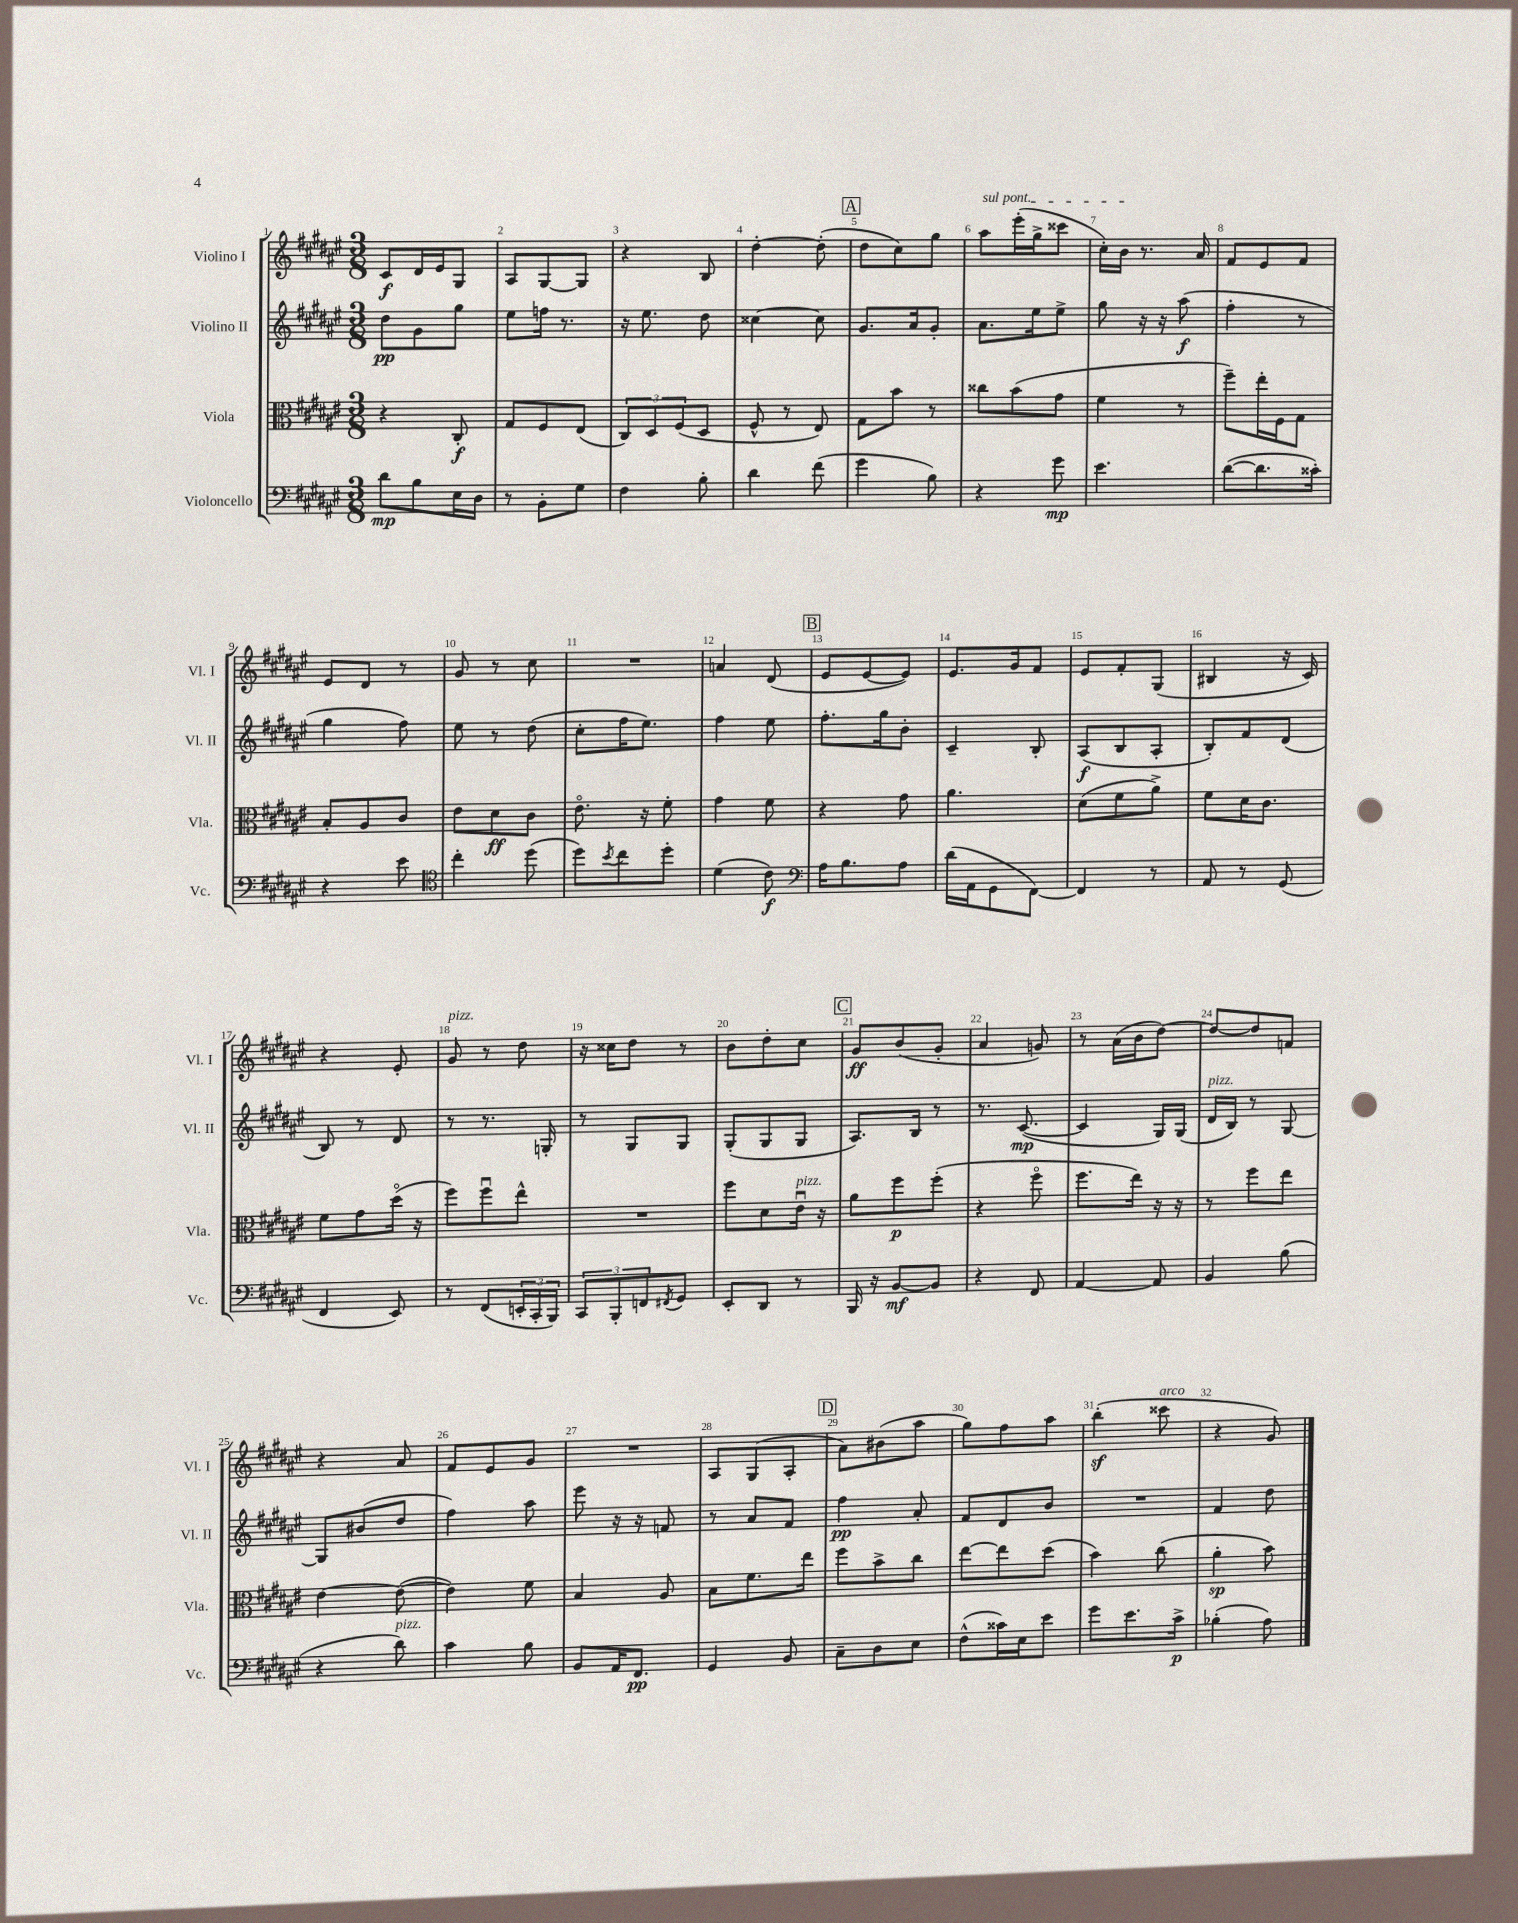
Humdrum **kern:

**kern	**kern	**kern	**kern
*staff4	*staff3	*staff2	*staff1
*clefF4	*clefC3	*clefG2	*clefG2
*k[f#c#g#d#a#e#]	*k[f#c#g#d#a#e#]	*k[f#c#g#d#a#e#]	*k[f#c#g#d#a#e#]
*M3/8	*M3/8	*M3/8	*M3/8
8d#\L	4r	8dd#\L	8c#/L
8B\	.	8g#\	16d#/L
.	.	.	16e#/J
16E#\L	8C#'/	8gg#\J	8G#/J
16D#\JJ	.	.	.
=	=	=	=
8r	8G#/L	8ee#\L	8A#/L
8BB'\L	8F#/	16ff\Jk	[8G#/
.	.	8.r	.
8G#\J	(8E#/J	.	8G#/]J
=	=	=	=
4F#\	12C#/L)	16r	4r
.	.	8.ee#\	.
.	12D#/	.	.
.	(12F#/	.	.
8B'\	8D#/J	8dd#\	8B/
=	=	=	=
4d#\	8F#^^/	[4cc##\	[4dd#'\
.	8r	.	.
(8f#\	8E#/)	8cc##\]	(8dd#'\]
=	=	=	=
4g#\	8G#\L	8.g#/L	8dd#\L
.	8b\J	.	8cc#\)
.	.	16a#/k	.
8B\)	8r	8g#'/J	8gg#\J
=	=	=	=
4r	8cc##\L	8.a#\L	8aa#\L
.	(8b\	.	(16eee#'\L
.	.	16ee#\k	16gg#^\J
8g#\	8g#\J	8ee#^\J	8ccc##\J
=	=	=	=
4.e#\	4f#\	8gg#\	16cc#'\LL)
.	.	.	16b\JJ
.	.	16r	8.r
.	.	16r	.
.	8r	(8aa#\	.
.	.	.	16a#/
=	=	=	=
([8d#\L	8ff#~\L)	4ff#'\	8f#/L
8.d#\]	16ee#'\L	.	8e#/
.	16F#\J	.	.
.	8G#\J	8r	8f#/J
16c##'\Jk)	.	.	.
=	=	=	=
4r	8B'/L	4gg#\	8e#/L
.	8A#/	.	8d#/J
8e#\	8c#/J	8ff#\)	8r
=	=	=	=
*clefC4	*	*	*
4cc#'\	8e#\L	8ee#\	8g#/
.	8d#\	8r	8r
(8dd#\	8c#\J	(8dd#\	8cc#\
=	=	=	=
8dd#\L)	8.e#o\	8cc#'\L	4.r
8qb/	.	.	.
8cc#\	.	16ff#\K	.
.	16r	8.ee#\J)	.
8dd#'\J	8f#'\	.	.
=	=	=	=
(4d#\	4g#\	4ff#\	4a/
8c#\)	8f#\	8ee#\	(8d#/
=	=	=	=
*clefF4	*	*	*
16A#\LK	4r	8.ff#'\L	8e#/L
8.B\	.	.	.
.	.	.	[8e#/
.	.	16gg#\k	.
8A#\J	8g#\	8b'\J	8e#/]J)
=	=	=	=
(16d#\LL	4.a#\	4c#~/	8.e#/L
16AA#\J	.	.	.
8GG#\	.	.	.
.	.	.	16g#/k
[8FF#\J)	.	8B'/	8f#/J
=	=	=	=
4FF#/]	(8d#\L	(8A#/L	8e#/L
.	8f#\	8B/	8f#'/
8r	8a#^\J)	8A#'/J	(8G#/J
=	=	=	=
8AA#/	8f#\L	8B'/L)	4B#/
8r	16d#\K	8f#/	.
.	8.c#\J	.	.
(8GG#/	.	(8d#/J	16r
.	.	.	16c#/)
=	=	=	=
4FF#/	8f#\L	8B/)	4r
.	8g#\	8r	.
8EE#/)	(16dd#o\Jk	8d#/	8e#'/
.	16r	.	.
=	=	=	=
8r	8ff#\L)	8r	8g#/
(8FF#/L	8ff#u\	8.r	8r
24EE'/L	8ee#^^\J	.	8dd#\
24CC#'/	.	.	.
.	.	16G'/	.
24BBB/JJ)	.	.	.
=	=	=	=
12CC#/L	4.r	8r	16r
.	.	.	16cc##\LK
12BBB'/	.	.	.
.	.	8G#/L	8dd#\J
12FF/	.	.	.
8qFF#/	.	.	.
8GG#/J	.	8G#/J	8r
=	=	=	=
8EE#'/L	8ff#\L	(8G#'/L	8b\L
8DD#/J	8d#\	8G#/	8dd#'\
8r	16e#u\Jk	8G#/J	8cc#\J
.	16r	.	.
=	=	=	=
16BBB/	8a#\L	8.A#/L)	8g#/L
16r	.	.	.
[8BB/L	8ff#\	.	(8b/
.	.	16B/Jk	.
8BB/]J	(8ff#'\J	8r	8g#'/J
=	=	=	=
4r	4r	8.r	4a#/
.	.	([8.c#/	.
8FF#/	8ff#o\	.	8g/)
=	=	=	=
[4AA#/	8.ff#\L	4c#/]	8r
.	.	.	(16a#\LL
.	16ee#\Jk)	.	16b\J
8AA#/]	16r	16G#/LL)	[8dd#\J)
.	16r	(16G#/JJ	.
=	=	=	=
4BB/	8r	16d#/LL	8dd#/_L
.	.	16B/JJ)	.
.	8ff#\L	8r	8dd#/]
(8B\	8ee#\J	[8G#/	8f/J
=	=	=	=
4r	[4e#\	8G#/]L	4r
.	.	(8b#/	.
8d#\)	(8e#\_	8dd#/J	8a#/
=	=	=	=
4c#\	4e#\])	4ff#\)	8f#/L
.	.	.	8e#/
8B\	8f#\	8aa#\	8g#/J
=	=	=	=
8BB/L	4B/	8eee#\	4.r
16AA#/K	.	16r	.
8.FF#/J	.	16r	.
.	8A#/	8f/	.
=	=	=	=
4GG#/	8B\L	8r	8A#/L
.	8.f#\	8a#/L	(8G#/
8BB/	.	8f#/J	8A#'/J
.	16ee#\Jk	.	.
=	=	=	=
8C#~\L	8ff#\L	4ff#\	8a#\L)
8D#\	8b^\	.	(8b#\
8E#\J	8cc#\J	8a#'/	8aa#\J
=	=	=	=
(8F#^^\L	[8ee#\L	8f#/L	8gg#\L)
16c##\L)	8ee#\]	8d#/	8ff#\
16E#\J	.	.	.
8e#\J	(8dd#\J	8b/J	8aa#\J
=	=	=	=
8g#\L	4b\)	4.r	(4bb'\
8.e#\	.	.	.
.	(8cc#\	.	8ccc##\
16c#^\Jk	.	.	.
=	=	=	=
(4B-'\	4a#'\	4f#/	4r
8A#\)	8b\)	8dd#\	8g#/)
==	==	==	==
*-	*-	*-	*-
